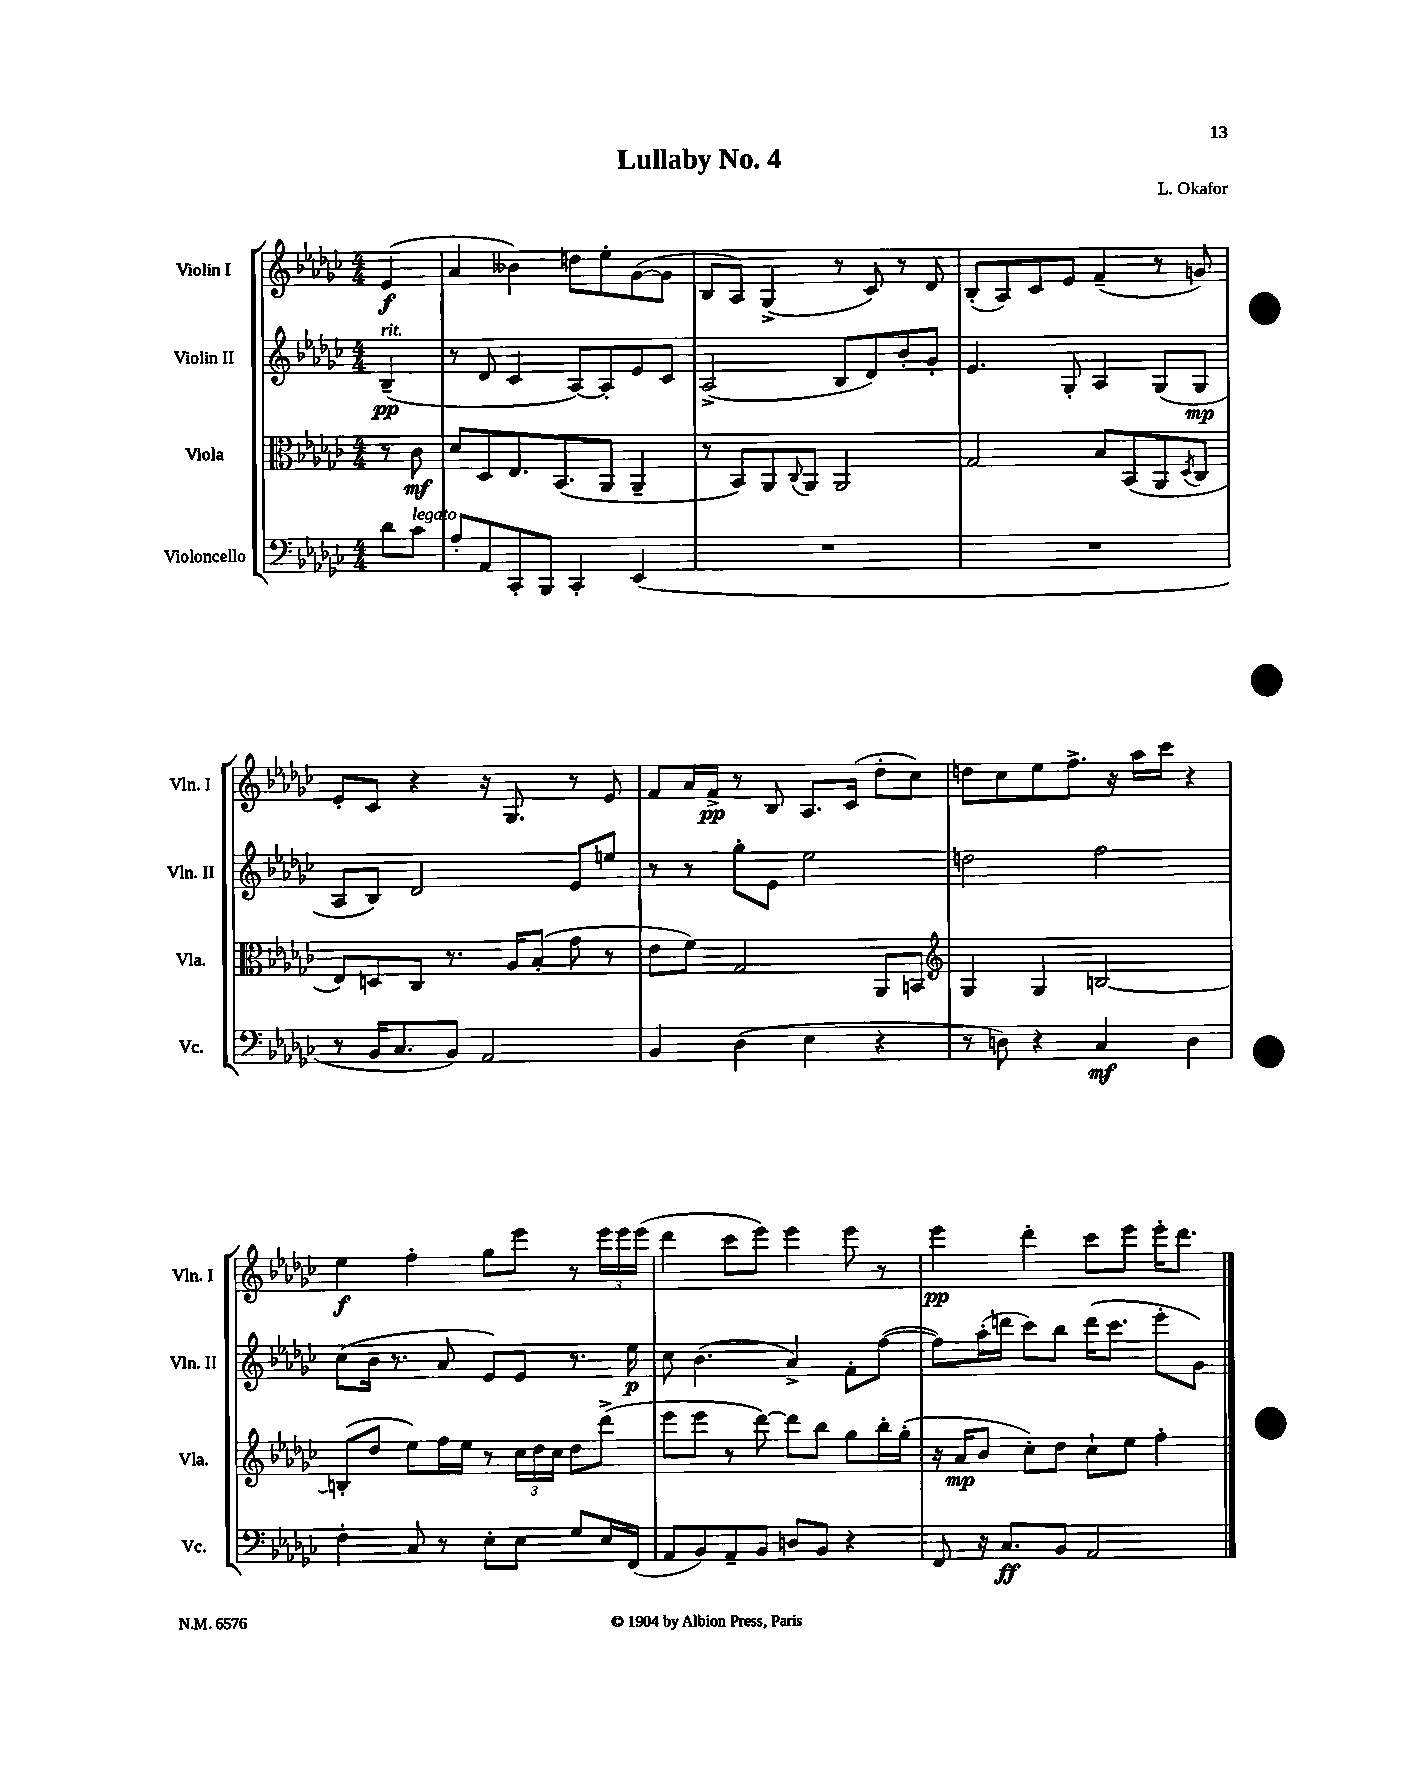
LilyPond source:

\header { title = "Lullaby No. 4" composer = "L. Okafor" }
<<
\new StaffGroup <<
\new Staff = "s0" \with { instrumentName = "Violin I" shortInstrumentName = "Vln. I" } {
    \clef treble \key ges \major \numericTimeSignature \time 4/4 \partial 4
    ees'4\f( |
    aes'4 beses'4) d''8 ees''8-. ges'8~( ges'8 |
    bes8 aes8) ges4->( r8 ces'8) r8 des'8 |
    bes8-.( aes8) ces'8 ees'8 f'4--( r8 g'8) |
    ees'8-. ces'8 r4 r16 ges8. r8 ees'8 |
    f'8 aes'16 f'16->\pp r8 bes8 aes8. ces'16( des''8-. ces''8) |
    d''8 ces''8 ees''8 f''8.-> r16 aes''16 ces'''16 r4 |
    ees''4\f f''4-. ges''8 ees'''8 r8 \tuplet 3/2 { ees'''16 ees'''16 ees'''16( } |
    des'''4 ces'''8 ees'''8) ees'''4 ees'''8 r8 |
    ees'''4\pp des'''4-. ces'''8 ees'''8 ees'''16-. des'''8. \bar "|." |
}
\new Staff = "s1" \with { instrumentName = "Violin II" shortInstrumentName = "Vln. II" } {
    \clef treble \key ges \major \numericTimeSignature \time 4/4 \partial 4
    bes4--\pp^\markup { \italic "rit." }( |
    r8 des'8 ces'4 aes8~) aes8-. ees'8 ces'8 |
    aes2->( bes8 des'8) bes'8-. ges'8-. |
    ees'4. ges8-. aes4 ges8( ges8\mp |
    aes8 bes8) des'2 ees'8 e''8 |
    r8 r8 ges''8-. ees'8 ees''2 |
    d''2 f''2 |
    ces''8( bes'16 r8. aes'8 ees'8) ees'8 r8. ees''16\p |
    ces''8 bes'4.( aes'4->) f'8-. f''8~( |
    f''8) aes''16-.( d'''16 ces'''8) bes''8 d'''16( ces'''8. ees'''8-. ges'8) \bar "|." |
}
\new Staff = "s2" \with { instrumentName = "Viola" shortInstrumentName = "Vla." } {
    \clef alto \key ges \major \numericTimeSignature \time 4/4 \partial 4
    r8 ces'8\mf |
    des'8 des8 ees8. bes,8.( aes,8 aes,4-- |
    r8 bes,8) aes,8 \appoggiatura { ces8 } aes,8 aes,2 |
    ges2 bes8 bes,8( aes,8 \acciaccatura { des8 } ces8 |
    ees8) d8 ces8 r8. aes16 bes8-.( ges'8 r8 |
    ees'8 f'8) ges2 aes,8 b,8 |
    \clef treble ges4 ges4 b2~ |
    b8-.( des''8 ees''8) f''16 ees''16 r8 \tuplet 3/2 { ces''16 des''16 ces''16 } des''8 des'''8->( |
    ees'''8 ees'''8 r8 des'''8~) des'''8 bes''8 ges''8 bes''16-. ges''16-.( |
    r16 aes'16\mp bes'8 ces''8-.) des''8 ces''8-! ees''8 f''4-. \bar "|." |
}
\new Staff = "s3" \with { instrumentName = "Violoncello" shortInstrumentName = "Vc." } {
    \clef bass \key ges \major \numericTimeSignature \time 4/4 \partial 4
    des'8 ces'8^\markup { \italic "legato" } |
    aes8-. aes,8 ces,8-. bes,,8 ces,4-. ees,4( |
    R1 |
    R1 |
    r8 bes,16 ces8. bes,8) aes,2 |
    bes,4 des4( ees4 r4 |
    r8 d8) r4 ces4\mf d4 |
    f4-. ces8 r8 ees8-. ees8 ges8 ees16 f,16( |
    aes,8 bes,8) aes,8-- bes,8 d8 bes,8 r4 |
    f,8 r16 ces8.\ff bes,8 aes,2 \bar "|." |
}
>>
>>
\layout { \context { \Score \remove "Bar_number_engraver" } }
